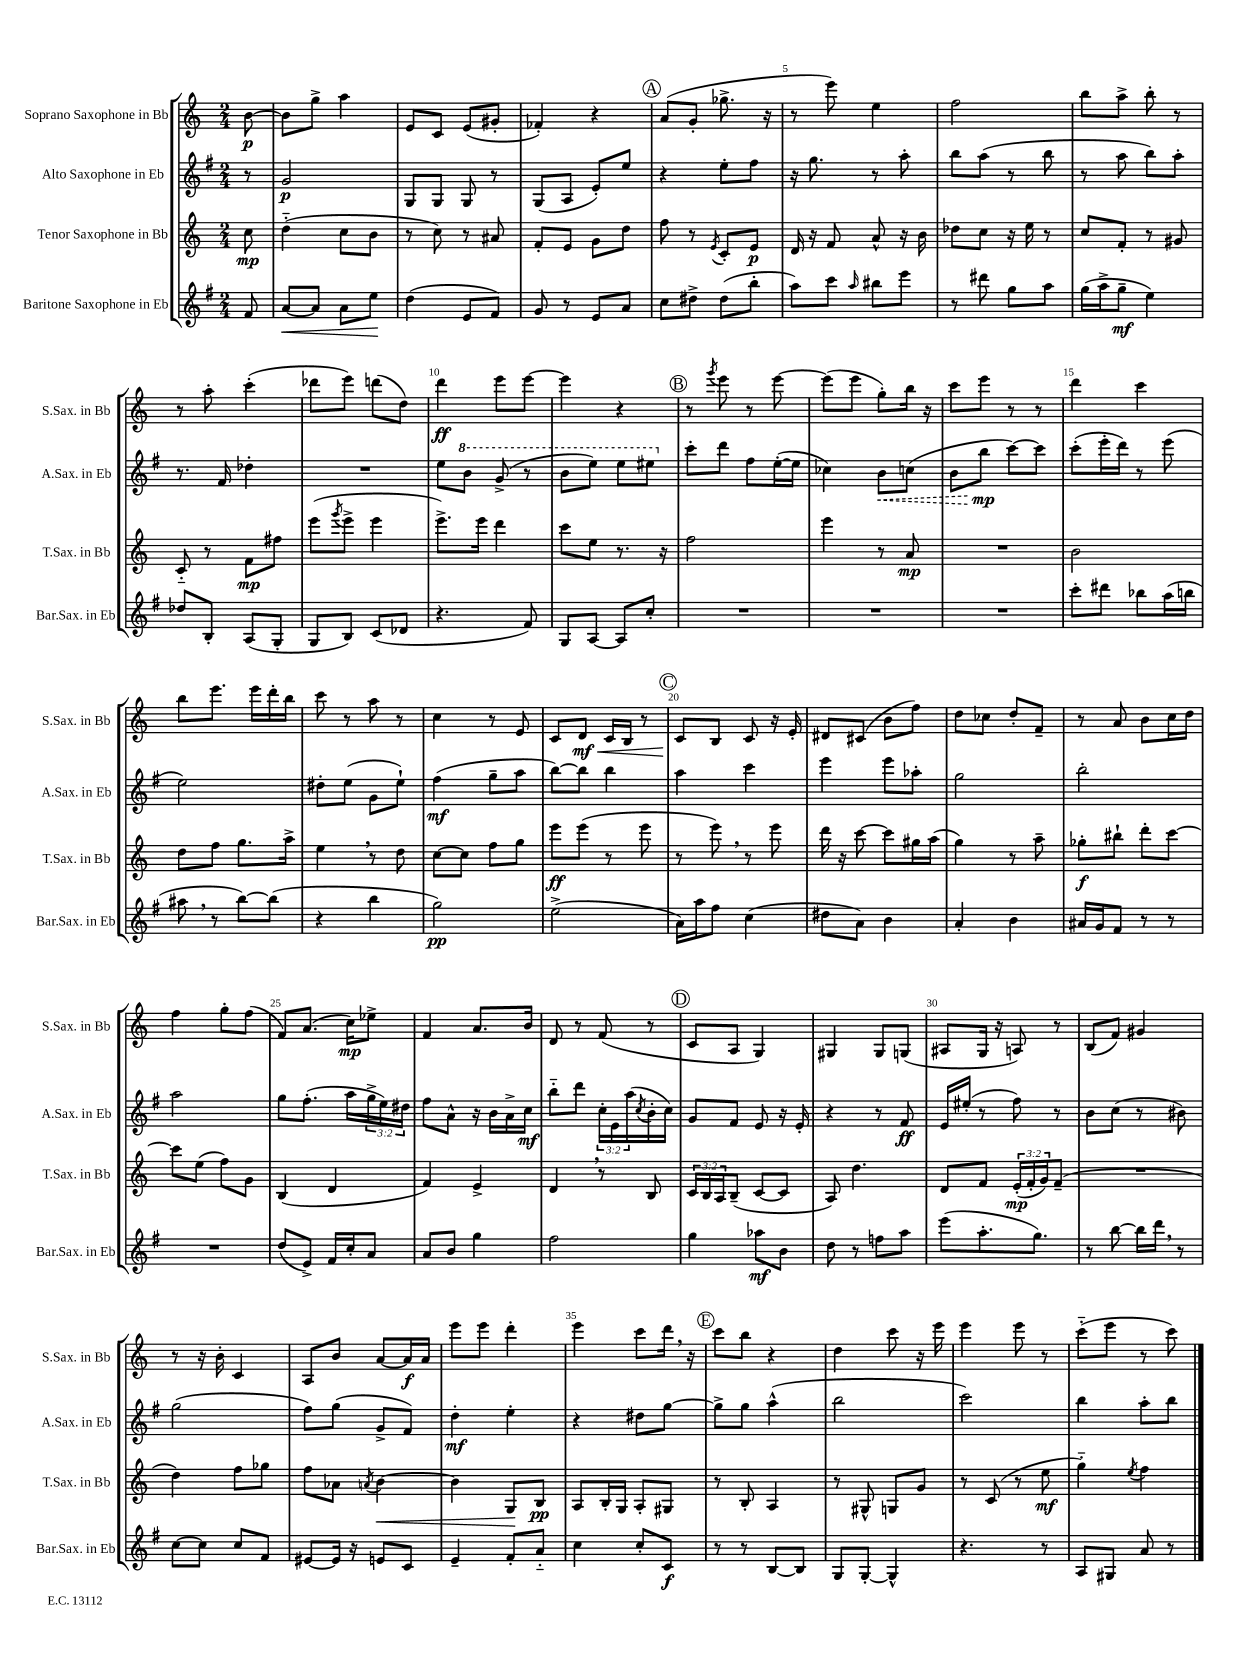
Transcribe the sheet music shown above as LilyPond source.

<<
\new StaffGroup <<
\new Staff = "s0" \with { instrumentName = "Soprano Saxophone in Bb" shortInstrumentName = "S.Sax. in Bb" } {
    \clef treble \key c \major \numericTimeSignature \time 2/4 \partial 8
    b'8~\p |
    b'8 g''8-> a''4 |
    e'8 c'8 e'8( gis'8-. |
    fes'4-.) r4 |
    \mark \markup { \circle "A" } a'8( g'8-. ges''8.-> r16 |
    r8 e'''8) e''4 |
    f''2 |
    b''8 a''8-> b''8-. r8 |
    r8 a''8-. c'''4-.( |
    des'''8 e'''8) d'''8( d''8) |
    d'''4\ff e'''8 e'''8~ |
    e'''4 r4 |
    \mark \markup { \circle "B" } r8 \acciaccatura { g'''8 } e'''8 r8 e'''8~ |
    e'''8( e'''8 g''8-.) b''16 r16 |
    c'''8 e'''8 r8 r8 |
    d'''4 c'''4 |
    b''8 e'''8. e'''16 d'''16-. b''16 |
    c'''8 r8 a''8 r8 |
    c''4 r8 e'8 |
    c'8 d'8\mf\< c'16 b16 r8 |
    \mark \markup { \circle "C" } c'8\! b8 c'8 r16 e'16-. |
    dis'8 cis'8( b'8 f''8) |
    d''8 ces''8 d''8-. f'8-- |
    r8 a'8 b'8 c''16 d''16 |
    f''4 g''8-. f''8( |
    f'8) a'8.( c''16\mp) ees''8-> |
    f'4 a'8. b'16 |
    d'8 r8 f'8( r8 |
    \mark \markup { \circle "D" } c'8 a8 g4) |
    gis4 gis8 g8( |
    ais8 g16 r16 a8) r8 |
    b8( f'8) gis'4 |
    r8 r16 b'16-. c'4 |
    a8 b'8 a'8~ a'16\f a'16 |
    e'''8 e'''8 d'''4-. |
    e'''4 c'''8 d'''16 \breathe r16 |
    \mark \markup { \circle "E" } c'''8 b''8 r4 |
    d''4 c'''8 r16 e'''16 |
    e'''4 e'''8 r8 |
    c'''8-_( e'''8 r8 c'''8) \bar "|." |
}
\new Staff = "s1" \with { instrumentName = "Alto Saxophone in Eb" shortInstrumentName = "A.Sax. in Eb" } {
    \clef treble \key g \major \numericTimeSignature \time 2/4 \override Staff.TupletNumber.text = #tuplet-number::calc-fraction-text \partial 8
    r8 |
    g'2\p |
    g8 g8 g8 r8 |
    g8( a8 e'8-.) e''8 |
    \mark \markup { \circle "A" } r4 e''8-. fis''8 |
    r16 g''8. r8 a''8-. |
    b''8 a''8( r8 b''8 |
    r8 a''8 b''8) a''8-. |
    r8. fis'16 des''4-. |
    R2 |
    e''8 \ottava #1 b''8 g''8->( r8 |
    b''8 e'''8) e'''8 eis'''8 \ottava #0 |
    \mark \markup { \circle "B" } c'''8-. d'''8 fis''8 e''16~-.( e''16 |
    ces''4) \once \override Hairpin.style = #'dashed-line b'8\< c''8( |
    b'8 b''8\mp\! c'''8~) c'''8 |
    c'''8-.( e'''16-. d'''16) r8 e'''8( |
    e''2) |
    dis''8-. e''8( g'8 e''8-!) |
    fis''4\mf( g''8-- a''8 |
    b''8~) b''8 b''4 |
    \mark \markup { \circle "C" } a''4 c'''4 |
    e'''4 e'''8 aes''8-. |
    g''2 |
    b''2-. |
    a''2 |
    g''8 fis''8.-.( a''16 \tuplet 3/2 { g''16-> e''16) dis''16 } |
    fis''8 a'8-^ r16 b'16 a'16-> c''16\mf |
    b''8-_ d'''8 \tuplet 3/2 { c''16-. e'16 a''16( } \acciaccatura { c''8 } b'16-. c''16) |
    \mark \markup { \circle "D" } g'8 fis'8 e'8 r16 e'16-. |
    r4 r8 fis'8\ff |
    e'16 eis''16-.( r8 fis''8) r8 |
    b'8 c''8( r8 bis'8) |
    g''2( |
    fis''8) g''8( g'8-> fis'8) |
    d''4-.\mf e''4-. |
    r4 dis''8 g''8~ |
    \mark \markup { \circle "E" } g''8-> g''8 a''4-^( |
    b''2 |
    c'''2) |
    b''4 a''8-. b''8 \bar "|." |
}
\new Staff = "s2" \with { instrumentName = "Tenor Saxophone in Bb" shortInstrumentName = "T.Sax. in Bb" } {
    \clef treble \key c \major \numericTimeSignature \time 2/4 \override Staff.TupletNumber.text = #tuplet-number::calc-fraction-text \partial 8
    c''8\mp |
    d''4-_( c''8 b'8 |
    r8 c''8) r8 ais'8 |
    f'8-. e'8 g'8 d''8 |
    \mark \markup { \circle "A" } f''8 r8 \acciaccatura { e'8 } c'8-. e'8\p |
    d'16 r16 f'8 a'8-^ r16 b'16 |
    des''8 c''8 r16 e''16 r8 |
    c''8 f'8-. r8 gis'8 |
    c'8-_ r8 f'8\mp fis''8 |
    e'''8( \acciaccatura { g'''8 } e'''8-> e'''4 |
    e'''8.->) e'''16 d'''4 |
    c'''8 e''8 r8. r16 |
    \mark \markup { \circle "B" } f''2 |
    e'''4 r8 a'8\mp |
    R2 |
    b'2 |
    d''8 f''8 g''8. a''16-> |
    e''4 \breathe r8 d''8 |
    c''8~ c''8 f''8 g''8 |
    e'''8\ff e'''8( r8 e'''8 |
    \mark \markup { \circle "C" } r8 e'''8) \breathe r8 e'''8 |
    d'''16 r16 c'''8~ c'''8 gis''16 a''16( |
    g''4) r8 a''8-- |
    ges''8-.\f bis''8-! d'''8-. c'''8~ |
    c'''8 e''8( f''8) g'8 |
    b4( d'4 |
    f'4) e'4-> |
    d'4 \breathe r8 b8 |
    \mark \markup { \circle "D" } \tuplet 3/2 { c'16 b16 a16 } b8--( c'8~ c'8 |
    a8) d''4. |
    d'8 f'8 \tuplet 3/2 { e'16-.\mp( f'16-. g'16) } f'8--( |
    R2 |
    d''4) f''8 ges''8 |
    f''8 aes'8 \acciaccatura { a'8 } b'4~\< |
    b'4 g8\! b8\pp |
    a8 b16-. g16 a8-. gis8 |
    \mark \markup { \circle "E" } r8 b8-. a4 |
    r8 gis8-^ g8 g'8 |
    r8 c'8( r8 e''8\mf |
    g''4-_) \acciaccatura { e''8 } f''4 \bar "|." |
}
\new Staff = "s3" \with { instrumentName = "Baritone Saxophone in Eb" shortInstrumentName = "Bar.Sax. in Eb" } {
    \clef treble \key g \major \numericTimeSignature \time 2/4 \partial 8
    fis'8 |
    a'8~\< a'8 a'8 e''8\! |
    d''4( e'8 fis'8) |
    g'8 r8 e'8 a'8 |
    \mark \markup { \circle "A" } c''8 dis''8-> dis''8( b''8-. |
    a''8) c'''8 \grace { a''16 } bis''8 e'''8 |
    r8 dis'''8 g''8 a''8 |
    g''16( a''16-> g''8--\mf e''4) |
    des''8 b8-. a8( g8-. |
    g8 b8) c'8( des'8 |
    r4. fis'8) |
    g8 a8~ a8 c''8-. |
    \mark \markup { \circle "B" } R2 |
    R2 |
    R2 |
    c'''8-. dis'''8 bes''8 a''16( b''16 |
    ais''8 \breathe r8 b''8~) b''8( |
    r4 b''4 |
    g''2\pp) |
    e''2->( |
    \mark \markup { \circle "C" } a'16) a''16 fis''8 c''4( |
    dis''8 a'8) b'4 |
    a'4-. b'4 |
    ais'16 g'16 fis'8 r8 r8 |
    R2 |
    d''8( e'8->) fis'16 c''16-. a'8 |
    a'8 b'8 g''4 |
    fis''2 |
    \mark \markup { \circle "D" } g''4 aes''8\mf b'8 |
    d''8 r8 f''8 a''8 |
    e'''8( a''8.-. g''8.) |
    r8 b''8~ b''16 d'''16 \breathe r8 |
    c''8~ c''8 c''8 fis'8 |
    eis'8~ eis'16 r16 e'8 c'8 |
    e'4-- fis'8-. a'8-_ |
    c''4 c''8-. c'8\f |
    \mark \markup { \circle "E" } r8 r8 b8~ b8 |
    g8 g8~-. g4-^ |
    r4. r8 |
    a8 gis8 a'8 r8 \bar "|." |
}
>>
>>
\layout { \context { \Score \override BarNumber.break-visibility = ##(#f #t #t) barNumberVisibility = #(every-nth-bar-number-visible 5) } }
